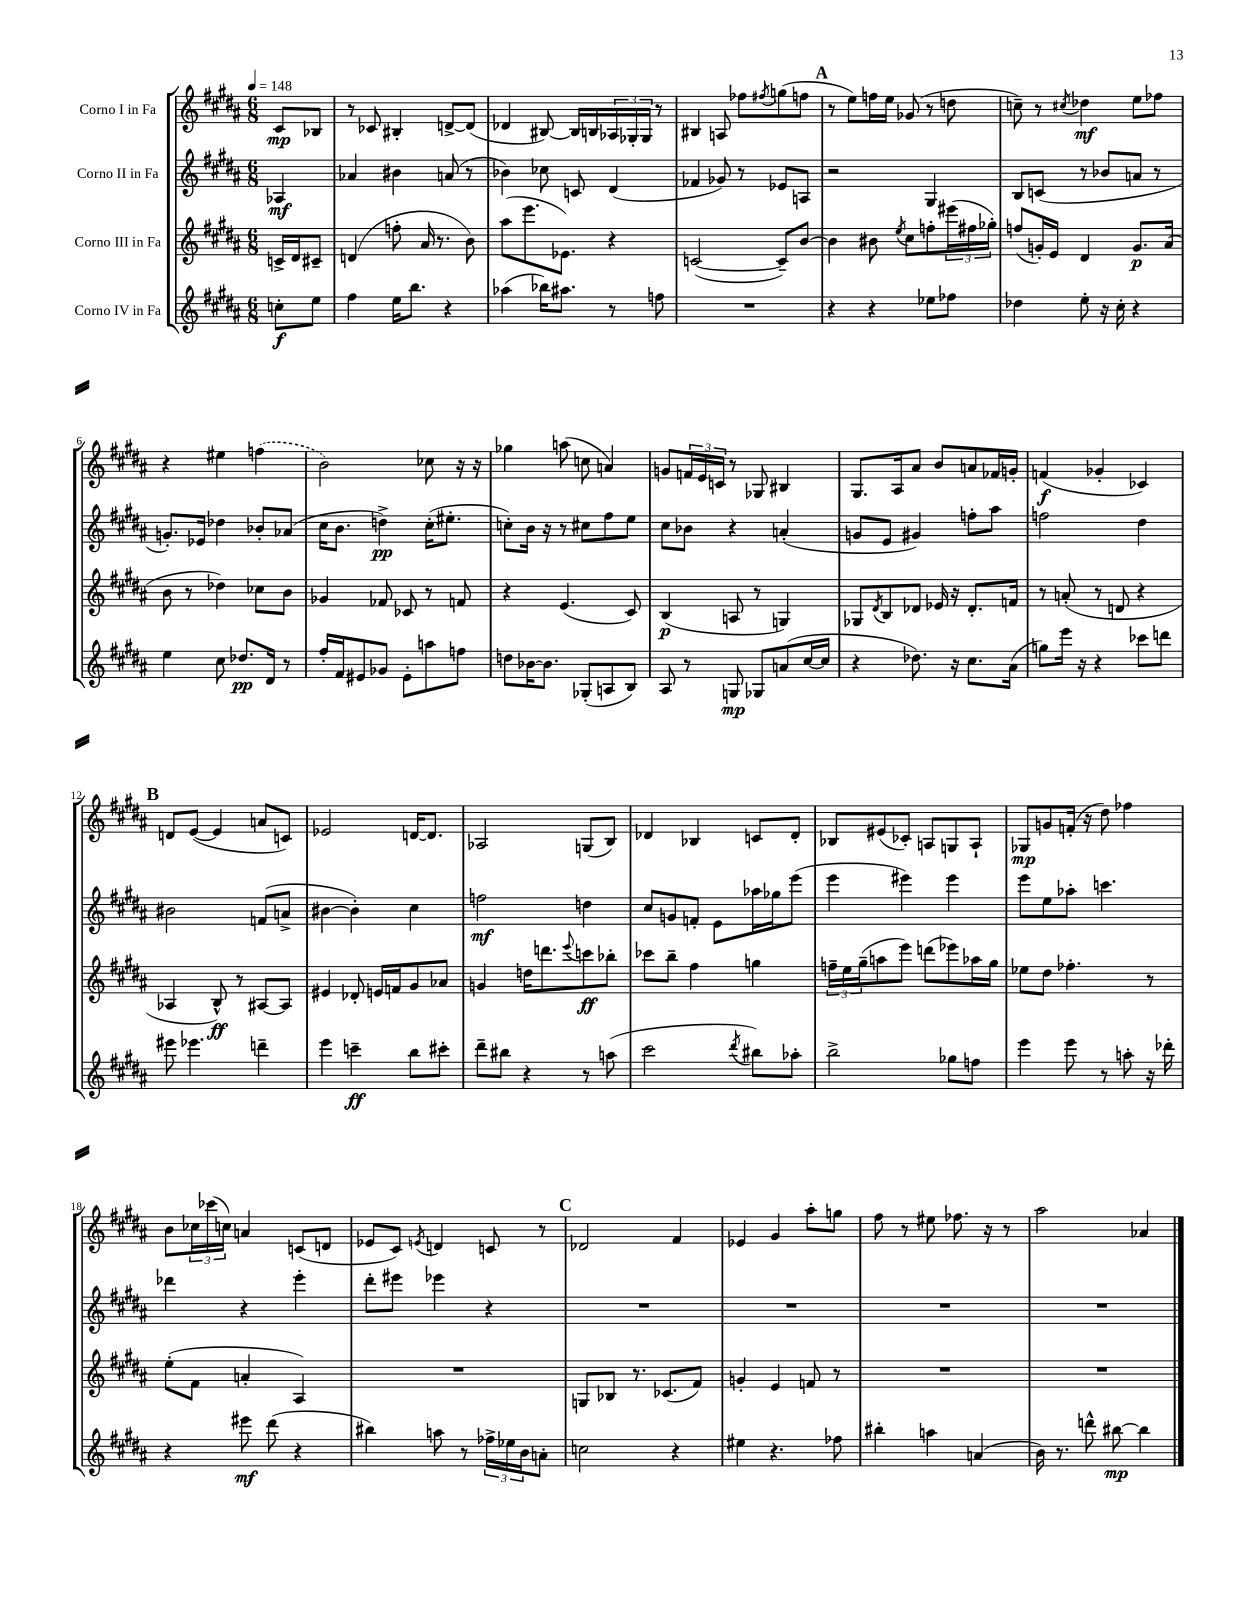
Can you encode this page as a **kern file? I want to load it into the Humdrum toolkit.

**kern	**dynam	**kern	**dynam	**kern	**dynam	**kern	**dynam
*part4	*part4	*part3	*part3	*part2	*part2	*part1	*part1
*staff4	*staff4	*staff3	*staff3	*staff2	*staff2	*staff1	*staff1
*I"Corno IV in Fa	*	*I"Corno III in Fa	*	*I"Corno II in Fa	*	*I"Corno I in Fa	*
*clefG2	*	*clefG2	*	*clefG2	*	*clefG2	*
*k[f#c#g#d#a#]	*	*k[f#c#g#d#a#]	*	*k[f#c#g#d#a#]	*	*k[f#c#g#d#a#]	*
*M6/8	*	*M6/8	*	*M6/8	*	*M6/8	*
*MM148	*	*MM148	*	*MM148	*	*MM148	*
=	=	=	=	=	=	=	=
8ccn'\L	f	16cn^/LL	.	4A-X/	mf	8c#/L	mp
.	.	16d#/J	.	.	.	.	.
8ee\J	.	8c#X~/J	.	.	.	8B-X/J	.
=1	=1	=1	=1	=1	=1	=1	=1
4ff#\	.	(4dn/	.	4a-X/	.	8r	.
.	.	.	.	.	.	8c-X/	.
16ee\KL	.	8ffn'\	.	4b#X\	.	4B#X'/	.
8.bb\J	.	.	.	.	.	.	.
.	.	16a#/	.	.	.	.	.
.	.	8.r	.	.	.	.	.
4r	.	.	.	(8an/	.	[8dn^/L	.
.	.	8b\)	.	8r	.	(8d/J]	.
=2	=2	=2	=2	=2	=2	=2	=2
(4aa-X\	.	(8aa#\L	.	4b-X\)	.	4d-X/	.
.	.	8.eee\	.	.	.	.	.
16bb-X\KL)	.	.	.	8cc-X\	.	[8B#X/)	.
8.aa#X\J	.	8.e-X\J)	.	.	.	.	.
.	.	.	.	8cn/	.	16B#/LL]	.
.	.	.	.	.	.	16Bn/	.
8r	.	4r	.	(4d#/	.	24A-X/	.
.	.	.	.	.	.	24G-X'/	.
.	.	.	.	.	.	24G-/JJ	.
8ffn\	.	.	.	.	.	8r	.
=3	=3	=3	=3	=3	=3	=3	=3
2.r	.	([2cn/	.	4f-X/	.	4B#X/	.
.	.	.	.	8g-X/)	.	8An/	.
.	.	.	.	8r	.	8ff-X\L	.
.	.	.	.	.	.	8qff#X/	.
.	.	8c~/L])	.	8e-X/L	.	(8ggn\	.
.	.	[8b/J	.	8An/J	.	8ffn\J	.
!!LO:REH:place=s1:t=A
=4	=4	=4	=4	=4	=4	=4	=4
4r	.	4b\]	.	2r	.	8r	.
.	.	.	.	.	.	8ee\L)	.
4r	.	8b#X\	.	.	.	16ffn\L	.
.	.	.	.	.	.	16ee\JJ	.
.	.	8qee/	.	.	.	.	.
.	.	8cc#\L	.	.	.	(8g-X/	.
8ee-X\L	.	8ffn'\	.	4G#/	.	8r	.
8ff-X\J	.	(24eee#X\L	.	.	.	8ddn\	.
.	.	24ff#X\	.	.	.	.	.
.	.	24gg-X'\JJ)	.	.	.	.	.
=5	=5	=5	=5	=5	=5	=5	=5
4dd-X\	.	(8ffn/L	.	8B/L	.	8ccn~\)	.
.	.	16gn'/L)	.	(8cn/J	.	8r	.
.	.	16e/JJ	.	.	.	.	.
.	.	.	.	.	.	8qcc#X/	.
8ee'\	.	4d#/	.	8r	.	4dd-X\	mf
16r	.	.	.	8b-X/L	.	.	.
16cc#'\	.	.	.	.	.	.	.
4r	.	8.g/L	p	8an/J	.	8ee\L	.
.	.	.	.	8r	.	8ff-X\J	.
.	.	(16a#/Jk	.	.	.	.	.
!!LO:LB:g=z
=6	=6	=6	=6	=6	=6	=6	=6
4ee\	.	8b\	.	8.gn'/L)	.	4r	.
.	.	8r	.	.	.	.	.
.	.	.	.	16e-X/Jk	.	.	.
8cc#\	.	4dd-X\)	.	4dd-X\	.	4ee#X\	.
8.dd-X/L	pp	.	.	.	.	.	.
.	.	8cc-X\L	.	8b-X'/L	.	(4ffn\	.
16d#/Jk	.	.	.	.	.	.	.
8r	.	8b\J	.	(8a-X/J	.	.	.
=7	=7	=7	=7	=7	=7	=7	=7
16ff#'/LL	.	4g-X/	.	16cc#\KL	.	2b\)	.
16f#/J	.	.	.	8.b\J	.	.	.
8e#X/	.	.	.	.	.	.	.
8g-X/J	.	8f-X/	.	4ddn^\)	pp	.	.
8e#'\L	.	8c-X/	.	.	.	.	.
8aan\	.	8r	.	(16cc#'\KL	.	8cc-X\	.
.	.	.	.	8.ee#X'\J	.	.	.
8ffn\J	.	8fn/	.	.	.	16r	.
.	.	.	.	.	.	16r	.
=8	=8	=8	=8	=8	=8	=8	=8
8ddn\L	.	4r	.	8ccn'\L)	.	4gg-X\	.
[16b-X\K	.	.	.	16b\Jk	.	.	.
8.b-\J]	.	.	.	16r	.	.	.
.	.	(4.e/	.	8r	.	(8aan\	.
(8G-X'/L	.	.	.	8cc#X\L	.	8ccn\	.
8An/	.	.	.	8ff#\	.	4an/)	.
8B/J)	.	8c#/)	.	8ee\J	.	.	.
=9	=9	=9	=9	=9	=9	=9	=9
8A#/	.	(4B/	p	8cc#\L	.	8gn/L	.
8r	.	.	.	8b-X\J	.	24fn/L	.
.	.	.	.	.	.	24e/	.
.	.	.	.	.	.	24cn/JJ	.
8Gn/	mp	8An/	.	4r	.	8r	.
8G-X/L	.	8r	.	.	.	8G-X/	.
(8an/	.	4Gn/)	.	(4an'/	.	4B#X/	.
[16cc#/L	.	.	.	.	.	.	.
16cc#/JJ]	.	.	.	.	.	.	.
=10	=10	=10	=10	=10	=10	=10	=10
4r	.	8G-X/L	.	8gn/L	.	8.G#/L	.
.	.	8qd#/	.	.	.	.	.
.	.	8B/	.	8e/J	.	.	.
.	.	.	.	.	.	16A#/k	.
8.dd-X\)	.	8d-X/J	.	4g#X/)	.	8a#/J	.
.	.	16e-X/	.	.	.	8b/L	.
16r	.	16r	.	.	.	.	.
8.cc#\L	.	8.d-'/L	.	8ffn'\L	.	8an/	.
.	.	.	.	8aa#\J	.	16f-X/L	.
(16a#\Jk	.	16fn/Jk	.	.	.	16gn'/JJ	.
=11	=11	=11	=11	=11	=11	=11	=11
8ggn\L)	.	8r	.	2ffn\	.	(4fn/	f
16eee\Jk	.	(8an'/	.	.	.	.	.
16r	.	.	.	.	.	.	.
4r	.	8r	.	.	.	4g-X'/	.
.	.	8dn/	.	.	.	.	.
8ccc-X\L	.	4r	.	4dd#\	.	4c-X/)	.
8dddn\J	.	.	.	.	.	.	.
!!LO:LB:g=z
!!LO:REH:place=s1:t=B
=12	=12	=12	=12	=12	=12	=12	=12
8eee#X\	.	4A-X/	.	2b#X\	.	8dn/L	.
4.eee-X\	.	.	.	.	.	([8e/J	.
.	.	8B^^/)	ff	.	.	4e/]	.
.	.	8r	.	.	.	.	.
4dddn~\	.	[8A#X/L	.	(8fn/L	.	8an/L	.
.	.	8A#/J]	.	8an^/J	.	8cn/J)	.
=13	=13	=13	=13	=13	=13	=13	=13
4eee\	.	4e#X/	.	[4b#X\	.	2e-X/	.
4cccn~\	ff	8d-X'/	.	4b#'\])	.	.	.
.	.	16en/LL	.	.	.	.	.
.	.	16fn/J	.	.	.	.	.
8bb\L	.	8g#/	.	4cc#\	.	[16dn/KL	.
.	.	.	.	.	.	8.d/J]	.
8ccc#X'\J	.	8a-X/J	.	.	.	.	.
=14	=14	=14	=14	=14	=14	=14	=14
8ddd#~\L	.	4gn/	.	2ffn\	mf	2A-X/	.
8bb#X\J	.	.	.	.	.	.	.
4r	.	16ddn\KL	.	.	.	.	.
.	.	8.dddn\	.	.	.	.	.
.	.	8qqeee/	.	.	.	.	.
8r	.	8cccn\	ff	4ddn\	.	(8Gn/L	.
(8aan\	.	8bb-X'\J	.	.	.	8B/J)	.
=15	=15	=15	=15	=15	=15	=15	=15
2ccc#\	.	8ccc-X\L	.	8cc#/L	.	4d-X/	.
.	.	8bb~\J	.	8gn/	.	.	.
.	.	4ff#\	.	8fn'/J	.	4B-X/	.
.	.	.	.	8e\L	.	.	.
8qddd#/	.	.	.	.	.	.	.
8bb#X\L)	.	4ggn\	.	16aa-X\L	.	8cn/L	.
.	.	.	.	16gg-X\J	.	.	.
8aa-X'\J	.	.	.	(8eee\J	.	8d-'/J	.
=16	=16	=16	=16	=16	=16	=16	=16
2bb^\	.	24ffn~\LL	.	4eee\	.	8B-X/L	.
.	.	24ee\	.	.	.	.	.
.	.	(24gg#~\J	.	.	.	.	.
.	.	8aan\	.	.	.	(8e#X/	.
.	.	8eee\J)	.	4eee#X\)	.	8c-X'/J)	.
.	.	(8dddn\L	.	.	.	8An/L	.
8gg-X\L	.	8eee-X\)	.	4eee#\	.	8Gn/	.
8ffn\J	.	16aa-X\L	.	.	.	8A`/J	.
.	.	16gg#\JJ	.	.	.	.	.
=17	=17	=17	=17	=17	=17	=17	=17
4eee\	.	8ee-X\L	.	8eee\L	.	8G-X/L	mp
.	.	8dd#\J	.	8ee\	.	8gn/	.
8eee\	.	4.ff-X'\	.	8aa-X'\J	.	(16fn'/Jk	.
.	.	.	.	.	.	16r	.
8r	.	.	.	4.cccn\	.	8dd#\)	.
8aan'\	.	.	.	.	.	4ff-X\	.
16r	.	8r	.	.	.	.	.
16ddd-X'\	.	.	.	.	.	.	.
!!LO:LB:g=z
=18	=18	=18	=18	=18	=18	=18	=18
4r	.	(8ee'\L	.	4ddd-X\	.	8b\L	.
.	.	8f#\J	.	.	.	24cc-X\L	.
.	.	.	.	.	.	(24ccc-X\	.
.	.	.	.	.	.	24ccn\JJ)	.
8eee#X\	mf	4an'/	.	4r	.	4an/	.
(8ddd#\	.	.	.	.	.	.	.
4r	.	4A#/)	.	4eee'\	.	(8cn/L	.
.	.	.	.	.	.	8dn/J	.
=19	=19	=19	=19	=19	=19	=19	=19
4bb#X\)	.	2.r	.	8ddd#'\L	.	8e-X/L	.
.	.	.	.	8eee#X\J	.	8c#/J)	.
.	.	.	.	.	.	8qen/	.
8aan\	.	.	.	4eee-X\	.	4dn/	.
8r	.	.	.	.	.	.	.
24ff-X^\LL	.	.	.	4r	.	8cn/	.
24ee-X\	.	.	.	.	.	.	.
24b\J	.	.	.	.	.	.	.
8an'\J	.	.	.	.	.	8r	.
!!LO:REH:place=s1:t=C
=20	=20	=20	=20	=20	=20	=20	=20
2ccn\	.	8Gn/L	.	2.r	.	2d-X/	.
.	.	8B-X/J	.	.	.	.	.
.	.	8.r	.	.	.	.	.
.	.	(8.c-X/L	.	.	.	.	.
4r	.	.	.	.	.	4f#/	.
.	.	8f#/J)	.	.	.	.	.
=21	=21	=21	=21	=21	=21	=21	=21
4ee#X\	.	4gn'/	.	2.r	.	4e-X/	.
4.r	.	4e/	.	.	.	4g#/	.
.	.	8fn/	.	.	.	8aa#'\L	.
8ff-X\	.	8r	.	.	.	8ggn\J	.
=22	=22	=22	=22	=22	=22	=22	=22
4bb#X'\	.	2.r	.	2.r	.	8ff#\	.
.	.	.	.	.	.	8r	.
4aan\	.	.	.	.	.	8ee#X\	.
.	.	.	.	.	.	8.ff-X\	.
(4an/	.	.	.	.	.	.	.
.	.	.	.	.	.	16r	.
.	.	.	.	.	.	8r	.
=23	=23	=23	=23	=23	=23	=23	=23
16b\)	.	2.r	.	2.r	.	2aa#\	.
8.r	.	.	.	.	.	.	.
8dddn^^\	.	.	.	.	.	.	.
[8bb#X\	mp	.	.	.	.	.	.
4bb#\]	.	.	.	.	.	4a-X/	.
==	==	==	==	==	==	==	==
*-	*-	*-	*-	*-	*-	*-	*-
